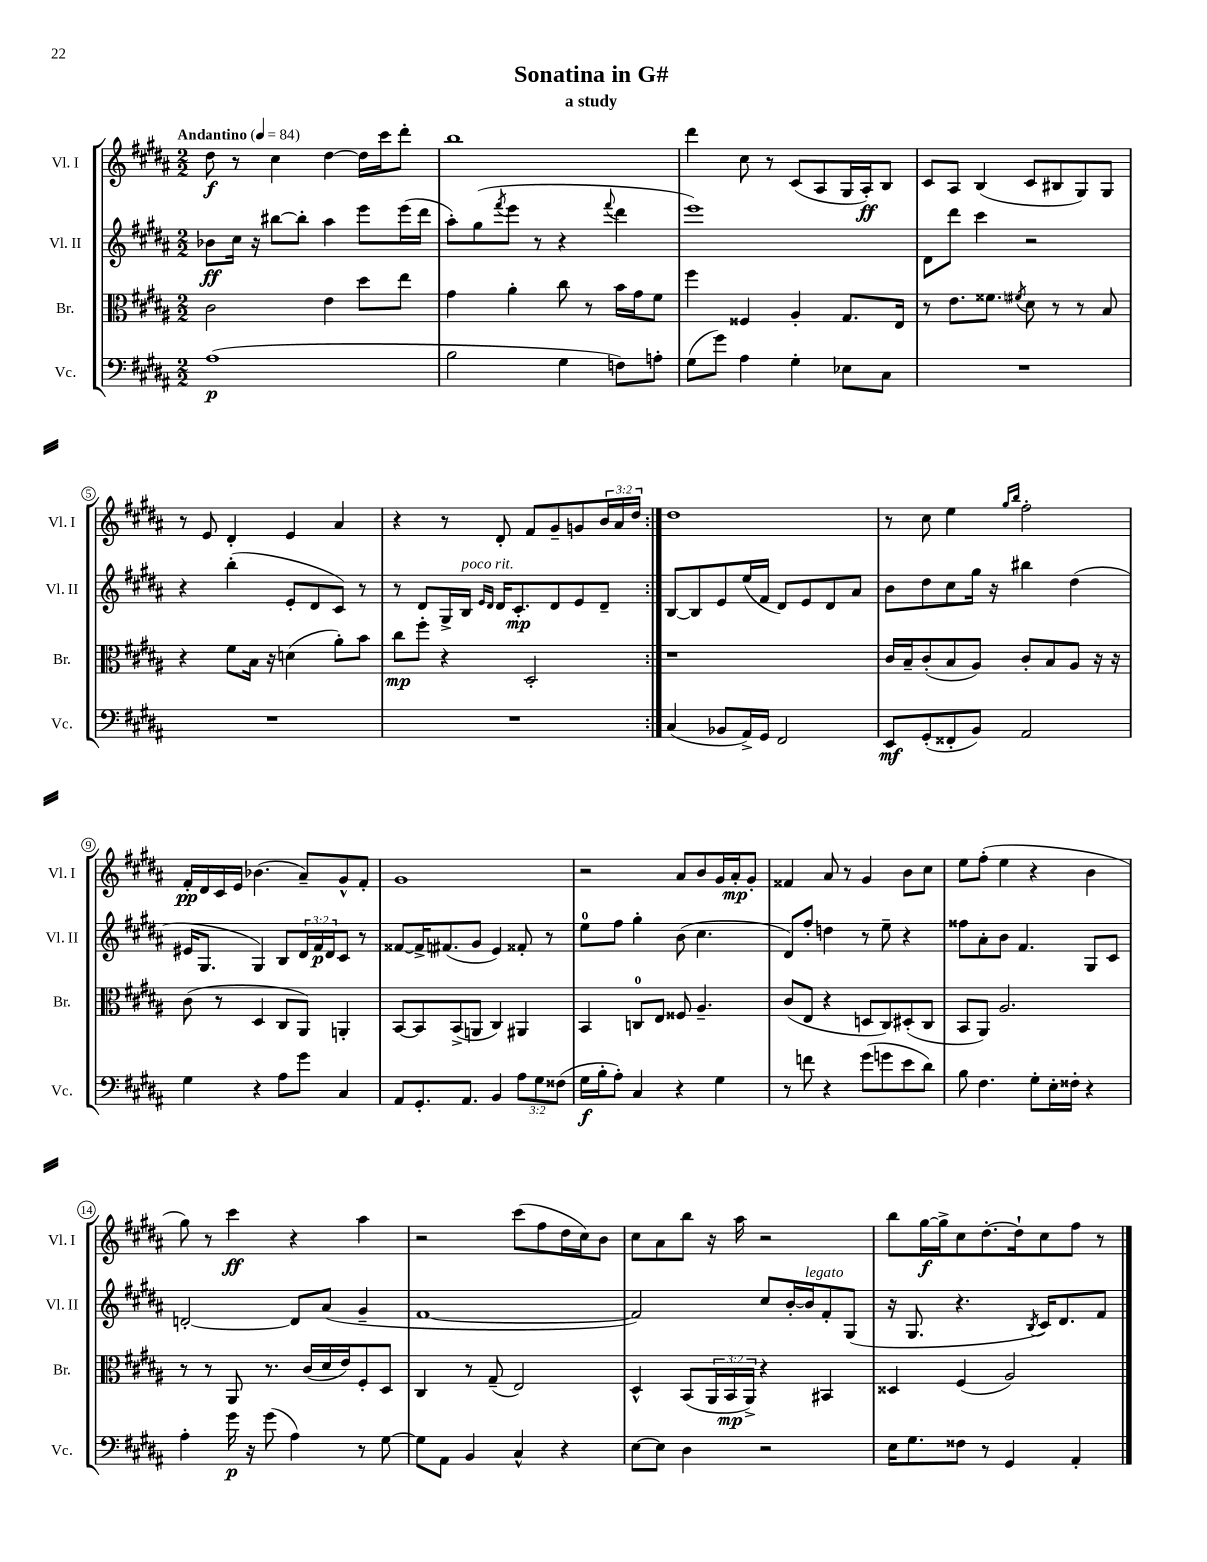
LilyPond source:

\header { title = "Sonatina in G#" subtitle = "a study" }
<<
\new StaffGroup <<
\new Staff = "s0" \with { instrumentName = "Vl. I" shortInstrumentName = "Vl. I" } {
    \clef treble \key b \major \numericTimeSignature \time 2/2 \override Staff.TupletNumber.text = #tuplet-number::calc-fraction-text \tempo "Andantino" 4 = 84
    \repeat volta 2 { dis''8\f r8 cis''4 dis''4~ dis''16 cis'''16 dis'''8-. |
    b''1 |
    dis'''4 cis''8 r8 cis'8( ais8 gis16 ais16-.\ff) b8 |
    cis'8 ais8 b4( cis'8 bis8 gis8) gis8 |
    r8 e'8 dis'4-. e'4 ais'4 |
    r4 r8 dis'8-. fis'8 gis'8-- g'8 \tuplet 3/2 { b'16 ais'16 dis''16 } | }
    dis''1 |
    r8 cis''8 e''4 \grace { gis''16 b''16 } fis''2-. |
    fis'16-.\pp dis'16 cis'16 e'16 bes'4.( ais'8--) gis'8-^ fis'8-. |
    gis'1 |
    r2 ais'8 b'8 gis'16 ais'16-.\mp gis'8-. |
    fisis'4 ais'8 r8 gis'4 b'8 cis''8 |
    e''8 fis''8-.( e''4 r4 b'4 |
    gis''8) r8 cis'''4\ff r4 ais''4 |
    r2 cis'''8( fis''8 dis''16 cis''16) b'8 |
    cis''8 ais'8 b''8 r16 ais''16 r2 |
    b''8 gis''16~\f gis''16-> cis''8 dis''8.~-. dis''16-! cis''8 fis''8 r8 \bar "|." |
}
\new Staff = "s1" \with { instrumentName = "Vl. II" shortInstrumentName = "Vl. II" } {
    \clef treble \key b \major \numericTimeSignature \time 2/2 \override Staff.TupletNumber.text = #tuplet-number::calc-fraction-text
    \repeat volta 2 { bes'8\ff cis''16 r16 bis''8~ bis''8-. ais''4 e'''8 e'''16( dis'''16 |
    ais''8-.) gis''8( \acciaccatura { fis'''8 } e'''8 r8 r4 \appoggiatura { fis'''8 } dis'''4 |
    e'''1) |
    dis'8 dis'''8 cis'''4 r2 |
    r4 b''4-.( e'8-. dis'8 cis'8) r8 |
    r8 dis'8 gis16-> b16^\markup { \italic "poco rit." } \grace { e'16 dis'16 } dis'16 cis'8.-.\mp dis'8 e'8 dis'8-- | }
    b8~ b8 e'8 e''16( fis'16 dis'8) e'8 dis'8 ais'8 |
    b'8 dis''8 cis''8 gis''16 r16 bis''4 dis''4( |
    eis'16 gis8. gis4) b8 \tuplet 3/2 { dis'16 fis'16\p dis'16 } cis'8 r8 |
    fisis'8~ fisis'16-> fis'8.( gis'8 e'4) fisis'8-. r8 |
    e''8-0 fis''8 gis''4-. b'8( cis''4. |
    dis'8) fis''8-. d''4 r8 e''8-- r4 |
    fisis''8 ais'8-. b'8 fis'4. gis8 cis'8 |
    d'2~-. d'8 ais'8( gis'4-- |
    fis'1~ |
    fis'2) cis''8 b'16~-. b'16^\markup { \italic "legato" } fis'8-. gis8( |
    r16 gis8. r4. \acciaccatura { b8 } cis'16) dis'8. fis'8 \bar "|." |
}
\new Staff = "s2" \with { instrumentName = "Br." shortInstrumentName = "Br." } {
    \clef alto \key b \major \numericTimeSignature \time 2/2 \override Staff.TupletNumber.text = #tuplet-number::calc-fraction-text
    \repeat volta 2 { cis'2 e'4 dis''8 e''8 |
    gis'4 ais'4-. cis''8 r8 b'16 gis'16 fis'8 |
    fis''4 fisis4 ais4-. gis8. e16 |
    r8 e'8. fisis'8. \acciaccatura { fis'8 } dis'8 r8 r8 b8 |
    r4 fis'8 b16 r16 d'4( ais'8-.) b'8 |
    cis''8\mp fis''8-. r4 dis2-. | }
    r1 |
    cis'16 b16-- cis'8-.( b8 ais8) cis'8-. b8 ais8 r16 r16 |
    cis'8( r8 dis4 cis8 ais,8) a,4-. |
    b,8~ b,8 b,8->( a,8 cis4) ais,4 |
    b,4 c8-0 e8 fisis8 ais4.-- |
    cis'8( e8 r4 d8 cis8) dis8-.( cis8 |
    b,8 ais,8) ais2. |
    r8 r8 ais,8 r8. cis'16( dis'16 e'16) fis8-. dis8 |
    cis4 r8 gis8--( e2) |
    dis4-^ b,8( \tuplet 3/2 { ais,16 b,16\mp ais,16->) } r4 bis,4 |
    disis4 fis4( ais2) \bar "|." |
}
\new Staff = "s3" \with { instrumentName = "Vc." shortInstrumentName = "Vc." } {
    \clef bass \key b \major \numericTimeSignature \time 2/2 \override Staff.TupletNumber.text = #tuplet-number::calc-fraction-text
    \repeat volta 2 { ais1\p( |
    b2 gis4 f8) a8-. |
    gis8( gis'8) ais4 gis4-. ees8 cis8 |
    R1 |
    R1 |
    R1 | }
    cis4( bes,8 ais,16->) gis,16 fis,2 |
    e,8\mf gis,8-.( fisis,8-. b,8) ais,2 |
    gis4 r4 ais8 gis'8 cis4 |
    ais,8 gis,8.-. ais,8. b,4 \tuplet 3/2 { ais8 gis8 fisis8( } |
    gis16\f b16-. ais8-.) cis4 r4 gis4 |
    r8 f'8 r4 gis'8( g'8 e'8 dis'8) |
    b8 fis4. gis8-. e16-. fisis16-. r4 |
    ais4-. gis'16\p r16 gis'8( ais4) r8 gis8~ |
    gis8 ais,8 b,4 cis4-^ r4 |
    e8~ e8 dis4 r2 |
    e16 gis8. fisis8 r8 gis,4 ais,4-. \bar "|." |
}
>>
>>
\layout { \context { \Score \override BarNumber.stencil = #(make-stencil-circler 0.1 0.3 ly:text-interface::print) } }
